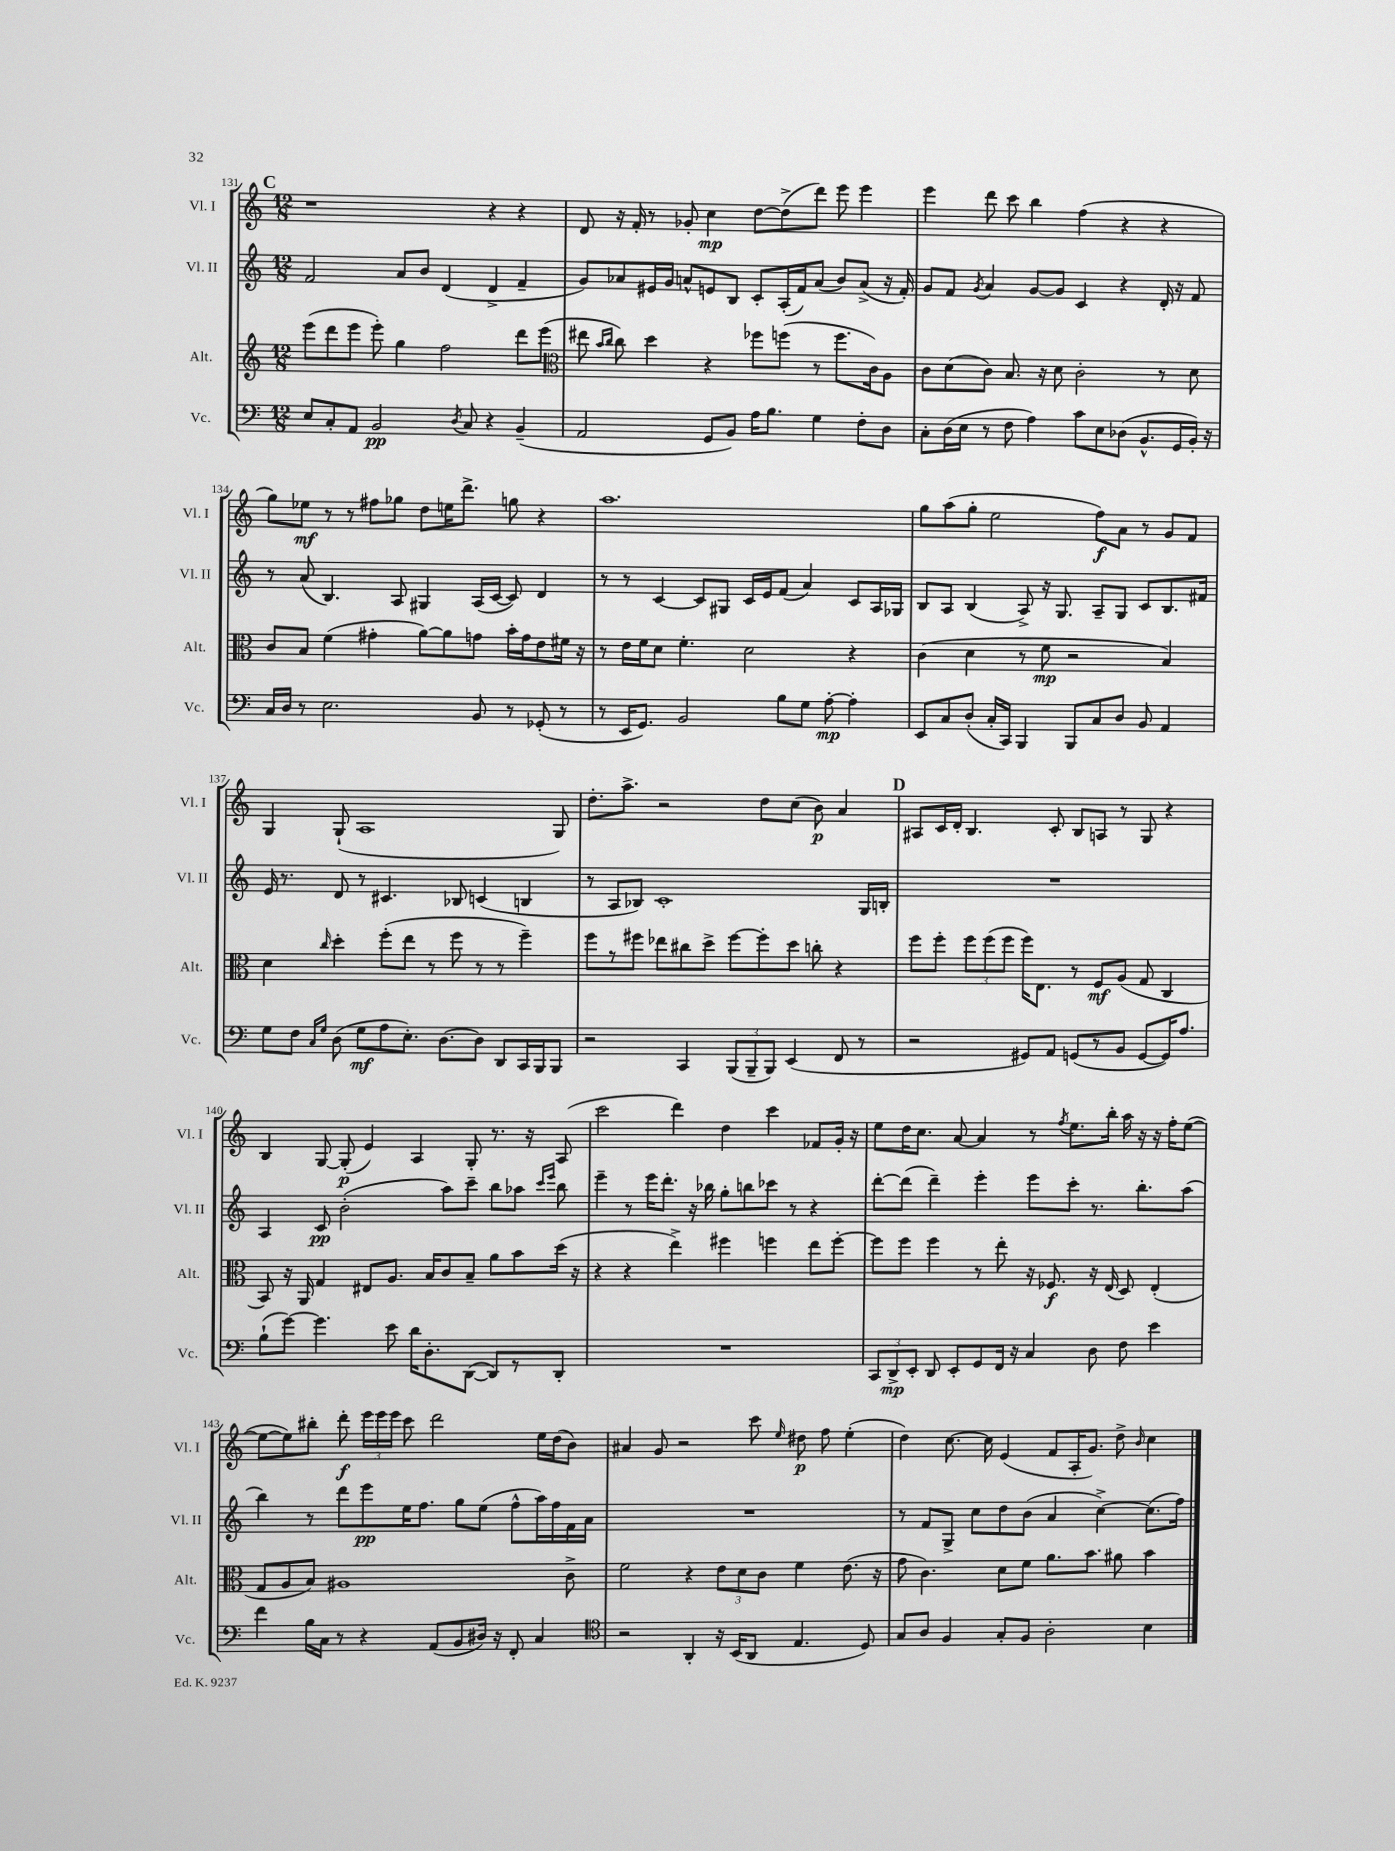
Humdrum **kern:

**kern	**kern	**kern	**kern
*staff4	*staff3	*staff2	*staff1
*clefF4	*clefG2	*clefG2	*clefG2
*k[]	*k[]	*k[]	*k[]
*M12/8	*M12/8	*M12/8	*M12/8
8E	(8eee	2f	1r
8C'	8ddd	.	.
8AA	8eee	.	.
2BB	8eee')	.	.
.	4gg	8a	.
.	.	8b	.
.	2ff	(4d	.
8qD	.	.	.
8C	.	.	.
4r	.	4d^	4r
(4BB~	8ddd	4f~	4r
.	(8eee	.	.
=	=	=	=
*	*clefC3	*	*
2AA	8ee#	8g)	8d
.	16qqb	.	.
.	16qqcc	.	.
.	8cc)	8a-	16r
.	.	.	16f'
.	4dd	16e#	8r
.	.	16g	.
.	.	8a^^	8g-'
8GG	4r	8e	4cc
8BB)	.	8B	.
16A	8ff-	8c'	[8dd
8.B	.	.	.
.	(8ff	(16A'	(8dd^]
.	.	16f)	.
4G	8r	(8a	8ddd)
.	8.ff	8b)	8eee
8F'	.	(8a^	4eee
.	16c)	.	.
8D	8A	16r	.
.	.	16f')	.
=	=	=	=
8C'	8c	8g	4eee
(16D	(8d	8f	.
16E	.	.	.
.	.	8qg	.
8r	8c)	4a	8ddd
8F	8.B	.	8ccc
4A)	.	[8g	4bb
.	16r	.	.
.	8d	8g]	.
8c	2c'	4c	(4ff
8E	.	.	.
(8D-	.	4r	4r
8.BB^^	.	.	.
.	8r	16d'	4r
16GG	.	16r	.
16BB')	8d	8f	.
16r	.	.	.
=	=	=	=
16C	8c	8r	8gg)
16D	.	.	.
8r	8B	(8a	8ee-
2.E	(4f	4.B)	8r
.	.	.	8r
.	4g#'	.	8ff#
.	.	8A	8gg-
.	[8a)	4G#	8dd
.	8a]	.	16ee
.	.	.	8.ddd^
8BB	8g	(16A	.
.	.	[16c	.
8r	16b'	8c])	8gg
.	16g	.	.
(8GG-'	8e	4d	4r
8r	16f#	.	.
.	16r	.	.
=	=	=	=
8r	8r	8r	1.aa
16EE	16e	8r	.
8.GG)	16f	.	.
.	8d	[4c	.
2BB	4.f'	.	.
.	.	8c]	.
.	.	8G#	.
.	2d	16c	.
.	.	16e	.
8B	.	(8f	.
8G	.	4a)	.
[8A'	.	.	.
4A']	4r	8c	.
.	.	16A	.
.	.	16G-	.
=	=	=	=
8EE	(4c	8B	8gg
8C	.	8A	(8aa
(8D'	4d	(4B	8gg'
16C'	.	.	2ee
16CC)	.	.	.
4BBB	8r	8A^)	.
.	8f	16r	.
.	.	8.G	.
8BBB	2r	.	.
8C	.	8A~	8ff)
8D	.	8G	8a
8BB	.	8c	8r
4AA	4B)	8.B	8g
.	.	.	8f
.	.	16f#	.
=	=	=	=
8G	4d	16e	4G
.	.	8.r	.
8F	.	.	.
16qqC	.	.	.
16qqG	16qqcc	.	.
(8D	4dd'	8d	(8G`
8G	.	8r	1A
8A	(8ff'	4.c#	.
8.E')	8ee	.	.
.	8r	.	.
[8.D	.	.	.
.	8ff	8B-	.
8D]	8r	(4c	.
8DD	8r	.	.
16CC	4ff~)	4B	.
16BBB	.	.	.
8BBB	.	.	8G)
=	=	=	=
2r	8ff	8r	8.dd'
.	8r	8A	.
.	.	.	8.aa^
.	8ff#	8B-)	.
.	8ee-	1c'	2r
4CC	8cc#	.	.
.	8dd^	.	.
(12BBB	[8ff#	.	.
12BBB~	.	.	.
.	8ff#']	.	8dd
12BBB)	.	.	.
(4EE	8dd	.	(8cc
.	8cc'	.	8b)
8FF	4r	.	4a
8r	.	16G	.
.	.	16B'	.
=	=	=	=
2r	8ff	1.r	8A#
.	8ff'	.	16c
.	.	.	16d'
.	12ff	.	4.B
.	(12ff	.	.
.	12ff	.	.
8GG#)	16ff)	.	.
.	8.E	.	.
8AA	.	.	8c'
(8GG	8r	.	8B
8r	8F	.	8A
8BB	(8A	.	8r
[8GG	8G	.	8G
16GG])	4C	.	4r
8.A	.	.	.
=	=	=	=
(8B`	8BB)	4A	4B
[8g)	16r	.	.
.	16AA	.	.
4.g]	4G	8c	[8G
.	.	(2b'	(8G']
.	8E#	.	4e)
8e	8.A	.	.
16d	.	.	4A
8.D'	16B	.	.
.	8c	8aa)	.
([8DD	8B~	8ccc~	8G'
8DD])	8a	8bb	8.r
8r	8b	8aa-	.
.	.	.	16r
.	.	16qqccc	.
.	.	16qqeee	.
8DD'	(16dd	8bb	(8A
.	16r	.	.
=	=	=	=
1.r	4r	4eee~	2ccc
.	4r	8r	.
.	.	16eee	.
.	.	8.ddd'	.
.	4ee^)	.	4ddd)
.	.	16r	.
.	.	16bb-	.
.	4ff#	8gg'	4dd
.	.	8bb	.
.	4ff	8ccc-	4ccc
.	.	8r	.
.	8ee	4r	8f-
.	[8ff'	.	16g'
.	.	.	16r
=	=	=	=
12CC	8ff]	[8ddd'	8ee
12DD^	.	.	.
.	8ff	(8ddd]	16dd
12EE'	.	.	.
.	.	.	8.cc
8DD	4ff	4ddd~)	.
8EE'	.	.	[8a
8GG	8r	4eee'	4a]
16FF	8ee'	.	.
16r	.	.	.
4C	16r	8eee	8r
.	8.F-	.	.
.	.	.	8qff
.	.	8ccc'	8.ee
8D	16r	8.r	.
.	(16E	.	16bb'
8F	8D)	.	16aa
.	.	8.bb'	16r
4e	(4E'	.	16r
.	.	.	16ff'
.	.	(8aa	([8ee
=	=	=	=
4f	8G	4bb)	8ee_
.	8A	.	8ee])
16B	8B)	8r	8bb#'
16C	.	.	.
8r	1A#	8ddd	8ddd'
4r	.	8eee	24eee
.	.	.	24eee
.	.	.	24eee
.	.	16ee	8ccc
.	.	8.ff	.
(8AA	.	.	2ddd
8BB	.	8gg	.
16D#)	.	(8ee	.
16r	.	.	.
8FF'	.	8ff^^	.
4C	.	16aa)	16ee
.	.	16ff	(16dd
.	8c^	16f	8b)
.	.	16a	.
=	=	=	=
*clefC4	*	*	*
2r	2f	1.r	4a#
.	.	.	8g
.	.	.	2r
4AA'	4r	.	.
16r	12e	.	.
(16BB	.	.	.
.	12d	.	.
8AA	.	.	8ccc
.	12c	.	.
.	.	.	16qqee
4.E	4f	.	8dd#
.	.	.	8ff
.	(8.e	.	(4ee'
8D)	.	.	.
.	16r	.	.
=	=	=	=
8G	8g	8r	4dd)
8A	4.c)	8f	.
4F	.	8G^	[8.cc
.	.	8cc	.
.	.	.	16cc]
8G'	8d	8dd	(4e
8F	8f	(8b	.
2A'	8.a	4a	8f
.	.	.	16A'
.	8.b	.	8.g)
.	.	[4cc^)	.
.	8a#	.	8dd^
.	.	.	16qqb
4B	4b	(8.cc]	4cc
.	.	16ff)	.
==	==	==	==
*-	*-	*-	*-
